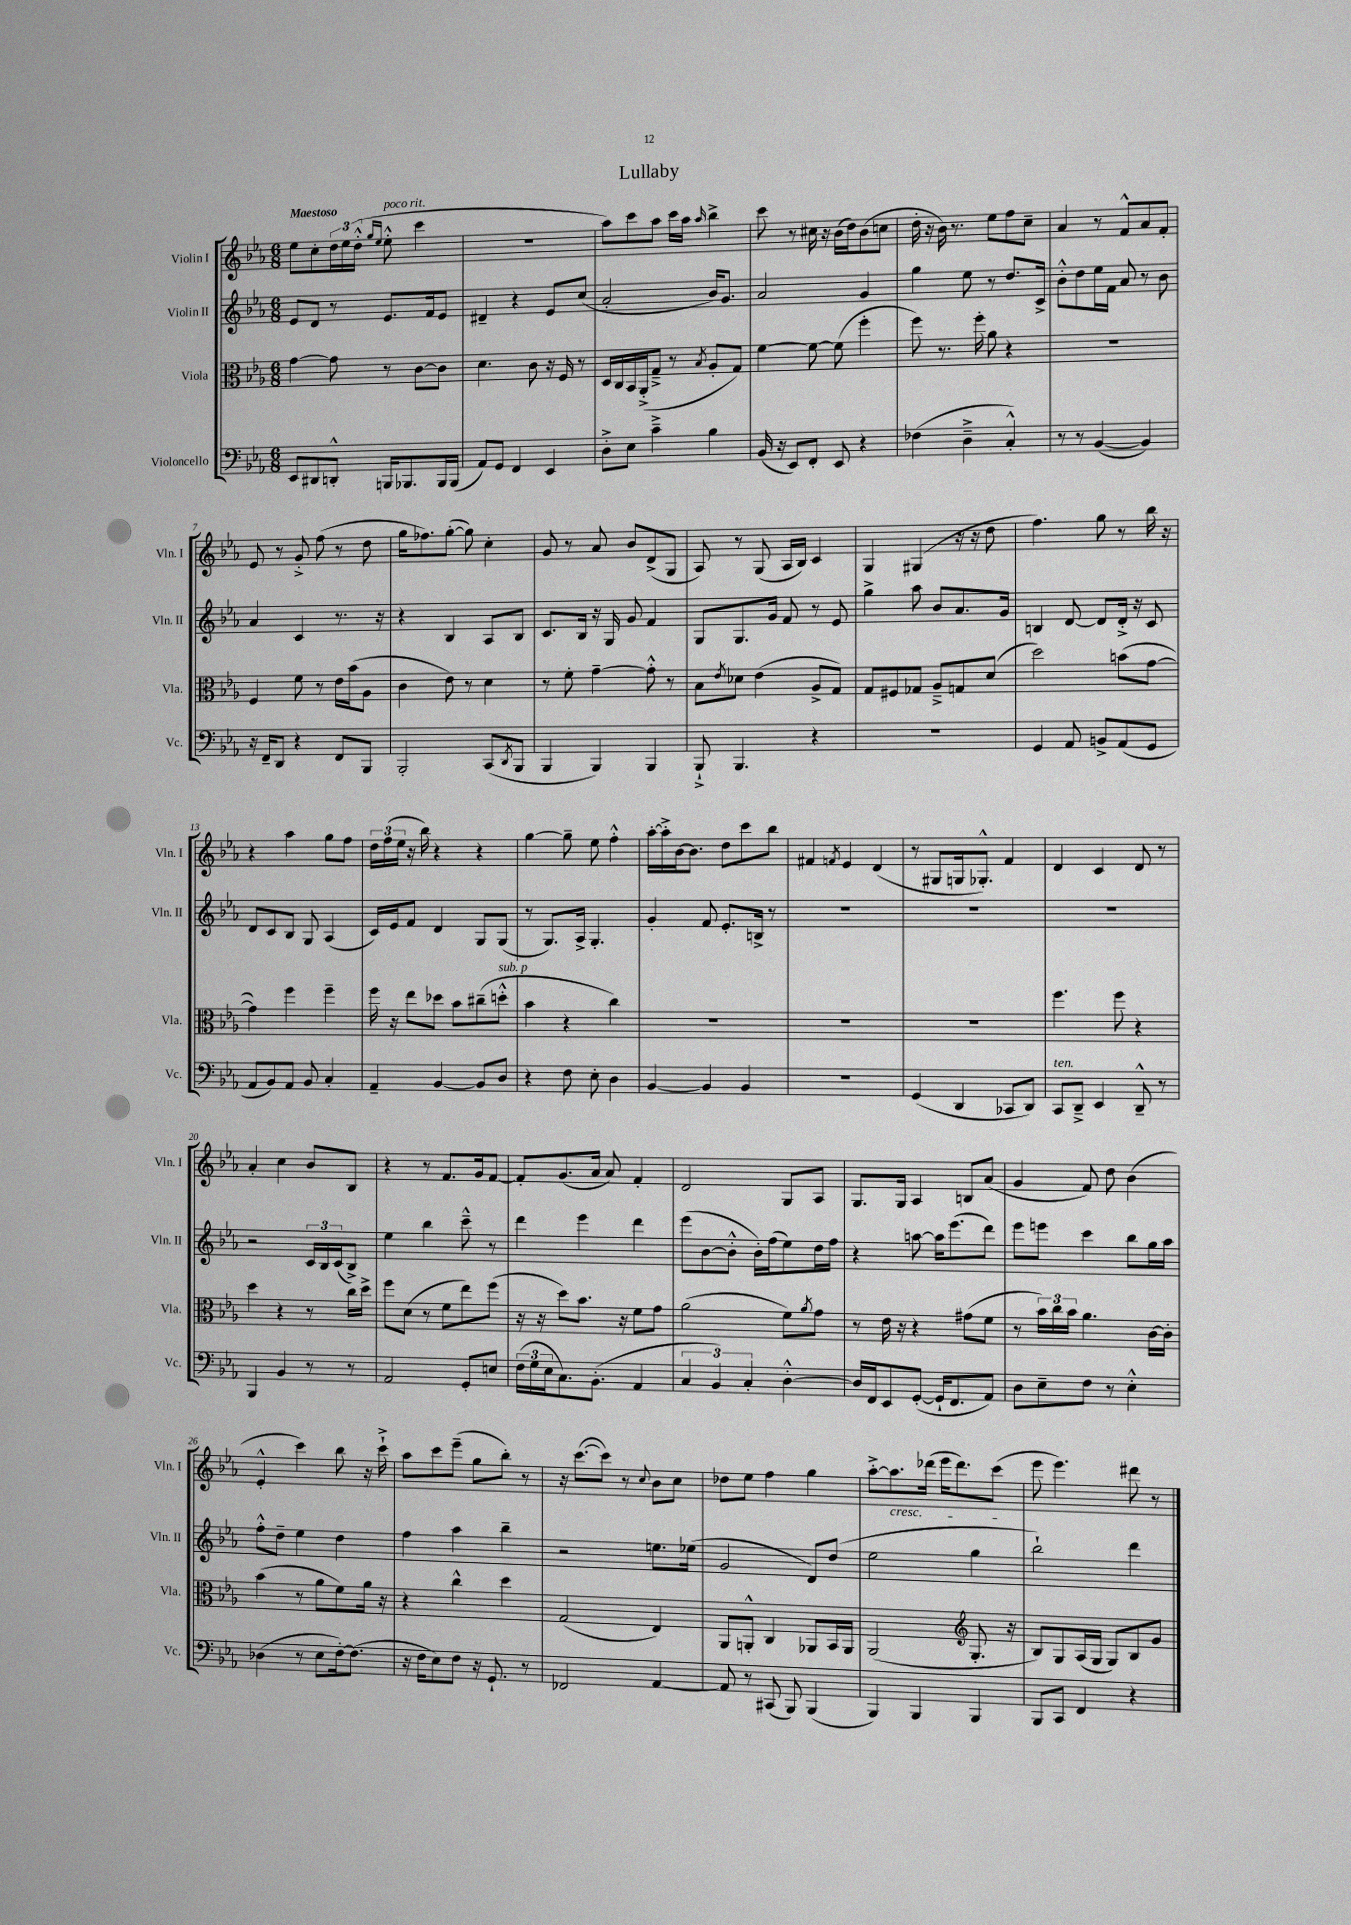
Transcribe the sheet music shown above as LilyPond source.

\header { title = "Lullaby" }
<<
\new StaffGroup <<
\new Staff = "s0" \with { instrumentName = "Violin I" shortInstrumentName = "Vln. I" } {
    \clef treble \key ees \major \numericTimeSignature \time 6/8 \tempo "Maestoso"
    ees''8 c''8-. \tuplet 3/2 { d''16 ees''16 d''16-.-^( } \grace { g''16 ees''16 } ees''8-.-^^\markup { \italic "poco rit." } c'''4 |
    r2. |
    aes''8) c'''8 aes''8 c'''16 aes''16 \grace { aes''16 } bes''4-> |
    c'''8 r8 cis''16 r16 bes'16( d''16) bes'8( c''8 |
    d''16-. r16 bes'16) r8. ees''8 f''8 c''8-- |
    aes'4 r8 f'8-^ aes'8 f'8-. |
    ees'8 r8 g'8-.-> f''8( r8 d''8 |
    g''16 fes''8.) g''8~-.( g''8) c''4-. |
    g'8 r8 aes'8 bes'8 d'8->( g8 |
    aes8) r8 g8( aes16 bes16) c'4 |
    g4 gis4( r16 r16 d''8 |
    f''4.) g''8 r8 bes''16 r16 |
    r4 aes''4 g''8 f''8 |
    \tuplet 3/2 { d''16 f''16( ees''16 } r16 bes''16) r4 r4 |
    g''4~ g''8-- ees''8 f''4-.-^ |
    aes''16~-. aes''16-.-> bes'16~ bes'8. d''8 c'''8 bes''8 |
    fis'4 \acciaccatura { f'8 } ees'4 d'4( |
    r8 gis8 g16 ges8.-.-^) f'4 |
    d'4 c'4 d'8 r8 |
    aes'4-. c''4 bes'8 bes8 |
    r4 r8 f'8. g'16 f'8~ |
    f'8-. g'8.( aes'16 aes'8) f'4-. |
    d'2 g8 aes8 |
    g8. g16 aes4 b8 aes'8( |
    g'4 f'8) d''8 bes'4( |
    ees'4-.-^ c'''4) bes''8 r16 c'''16-!-> |
    aes''8 c'''8 ees'''8--( g''8 bes''8-.) r8 |
    r16 c'''8.~( c'''8) r8 \appoggiatura { c''8 } bes'8 c''8 |
    des''8 ees''8 f''4 g''4 |
    aes''8~-.-> aes''8.\cresc des'''16( ees'''16 des'''8.) c'''8\!( |
    ees'''8 ees'''4.) dis'''8 r8 \bar "|." |
}
\new Staff = "s1" \with { instrumentName = "Violin II" shortInstrumentName = "Vln. II" } {
    \clef treble \key ees \major \numericTimeSignature \time 6/8
    ees'8 d'8 r8 ees'8. f'16 ees'8 |
    dis'4-- r4 ees'8 c''8( |
    aes'2-. bes'16) g'8. |
    aes'2 g'4 |
    g''4 ees''8 r8 d''8. c'16-> |
    bes'8-.-^ d''8 ees''16 f'16 aes'8 r8 bes'8 |
    aes'4 c'4 r8. r16 |
    r4 bes4 aes8 bes8 |
    c'8. bes16 r16 g16 g'8 f'4 |
    g8 g8. g'16 f'8 r8 ees'8 |
    g''4-> aes''8 bes'8 aes'8. g'16 |
    b4 d'8~ d'8 d'16-.-> r16 c'8 |
    d'8 c'8 bes8 g8 aes4( |
    c'16) ees'16 f'8 d'4 g8 g8( |
    r8 g8.) aes16-> g4.-. |
    g'4-. f'8 ees'8.-. b16-> r8 |
    R2. |
    R2. |
    R2. |
    r2 \tuplet 3/2 { c'16 bes16 c'16( } bes8->) |
    ees''4 bes''4 c'''8---^ r8 |
    d'''4 ees'''4 d'''4 |
    ees'''8( bes'8~ bes'8-.-^ bes'16-.) f''16( ees''8) d''16 f''16 |
    r4 a''8~ a''16 ees'''8.( d'''8) |
    ees'''8 e'''8 c'''4 bes''8 g''16 aes''16 |
    f''8-.-^ d''8-- ees''4 d''4 |
    f''4 aes''4 bes''4-- |
    r2 e''8. ees''16( |
    g'2 d'8) d''8( |
    ees''2 g''4 |
    bes''2-!) d'''4 \bar "|." |
}
\new Staff = "s2" \with { instrumentName = "Viola" shortInstrumentName = "Vla." } {
    \clef alto \key ees \major \numericTimeSignature \time 6/8
    g'4~ g'8 r8 c'8~ c'8 |
    d'4. c'8 r16 f16 r8 |
    d16 c16 bes,16 aes,16-.->( g8---> r8 \acciaccatura { bes8 } aes8-. g8) |
    f'4~ f'8~ f'8( f''4-. |
    f''8) r8. f''16-. aes'8 r4 |
    R2. |
    f4 f'8 r8 ees'16 bes'16( aes8 |
    c'4 ees'8) r8 d'4 |
    r8 f'8-. g'4~-- g'8-.-^ r8 |
    bes8 \acciaccatura { ees'8 } des'8 ees'4( aes8-> g8) |
    g8 fis8 ges8 aes8---> g8 d'8( |
    d''2) b'8( g'8~ |
    g'4) f''4 f''4-- |
    f''16 r16 ees''8 des''8 bes'8 cis''8--( d''8-.-^^\markup { \italic "sub. p" } |
    bes'4 r4 c''4) |
    R2. |
    R2. |
    R2. |
    f''4. f''8 r4 |
    d''4 r4 r8 c''16 d''16-> |
    f''8 d'8( r8 f'8 ees''8) f''8( |
    r16 r16 d''8) bes'8. r16 f'8 g'8 |
    aes'2( f'8) \acciaccatura { aes'8 } g'8 |
    r8 ees'16 r16 r4 gis'8( f'8 |
    r8 \tuplet 3/2 { bes'16) c''16 bes'16 } aes'4. c'16~ c'16-. |
    bes'4( r8 aes'8 f'8) aes'16 r16 |
    r4 c''4-^ d''4 |
    g2( ees4) |
    aes,8 a,8-.-^ c4 aes,8 bes,16 aes,16 |
    aes,2( \clef treble g8.-. r16 |
    bes8) g8 aes16( g16 g8) bes8 g'8 \bar "|." |
}
\new Staff = "s3" \with { instrumentName = "Violoncello" shortInstrumentName = "Vc." } {
    \clef bass \key ees \major \numericTimeSignature \time 6/8
    ees,8 dis,8 d,8-.-^ b,,16 bes,,8. bes,,16 bes,,16( |
    aes,8) g,8 f,4 ees,4 |
    d8-.-> ees8 c'4---> bes4 |
    bes,16( r16 ees,8) f,8-. ees,8 r4 |
    fes4( d4---> c4-.-^) |
    r8 r8 bes,4~( bes,4) |
    r16 f,16-- d,8 r4 f,8 bes,,8 |
    bes,,2-. c,8( \acciaccatura { d,8 } bes,,8 |
    bes,,4 bes,,4) bes,,4 |
    bes,,8-!-> bes,,4. r4 |
    R2. |
    g,4 aes,8 b,8-> aes,8( g,8 |
    aes,8 bes,8) aes,8 bes,8 c4-. |
    aes,4-- bes,4~ bes,8 d8 |
    r4 f8 ees8-. d4 |
    bes,4~ bes,4 bes,4 |
    R2. |
    g,4( d,4 ces,8 d,8) |
    c,8^\markup { \italic "ten." } d,8---> ees,4 d,8---^ r8 |
    bes,,4 bes,4 r8 r8 |
    aes,2 g,8-. e8 |
    \tuplet 3/2 { f16( g16 ees16 } c8.) bes,8.-.( aes,4 |
    \tuplet 3/2 { c4 bes,4) c4-. } d4~-.-^ |
    d16 f,16 ees,8 g,8~-.( g,16-! f,8. aes,8) |
    d8 ees8-- f8 r8 ees4-.-^ |
    des4( r8 ees8 f16~-.) f8.( |
    r16 f16 ees8) f8 r16 g,8.-! r8 |
    fes,2 aes,4~ |
    aes,8 r8 cis,8( bes,,8) bes,,4( |
    bes,,4) bes,,4 bes,,4 |
    bes,,8 c,8 f,4 r4 \bar "|." |
}
>>
>>
